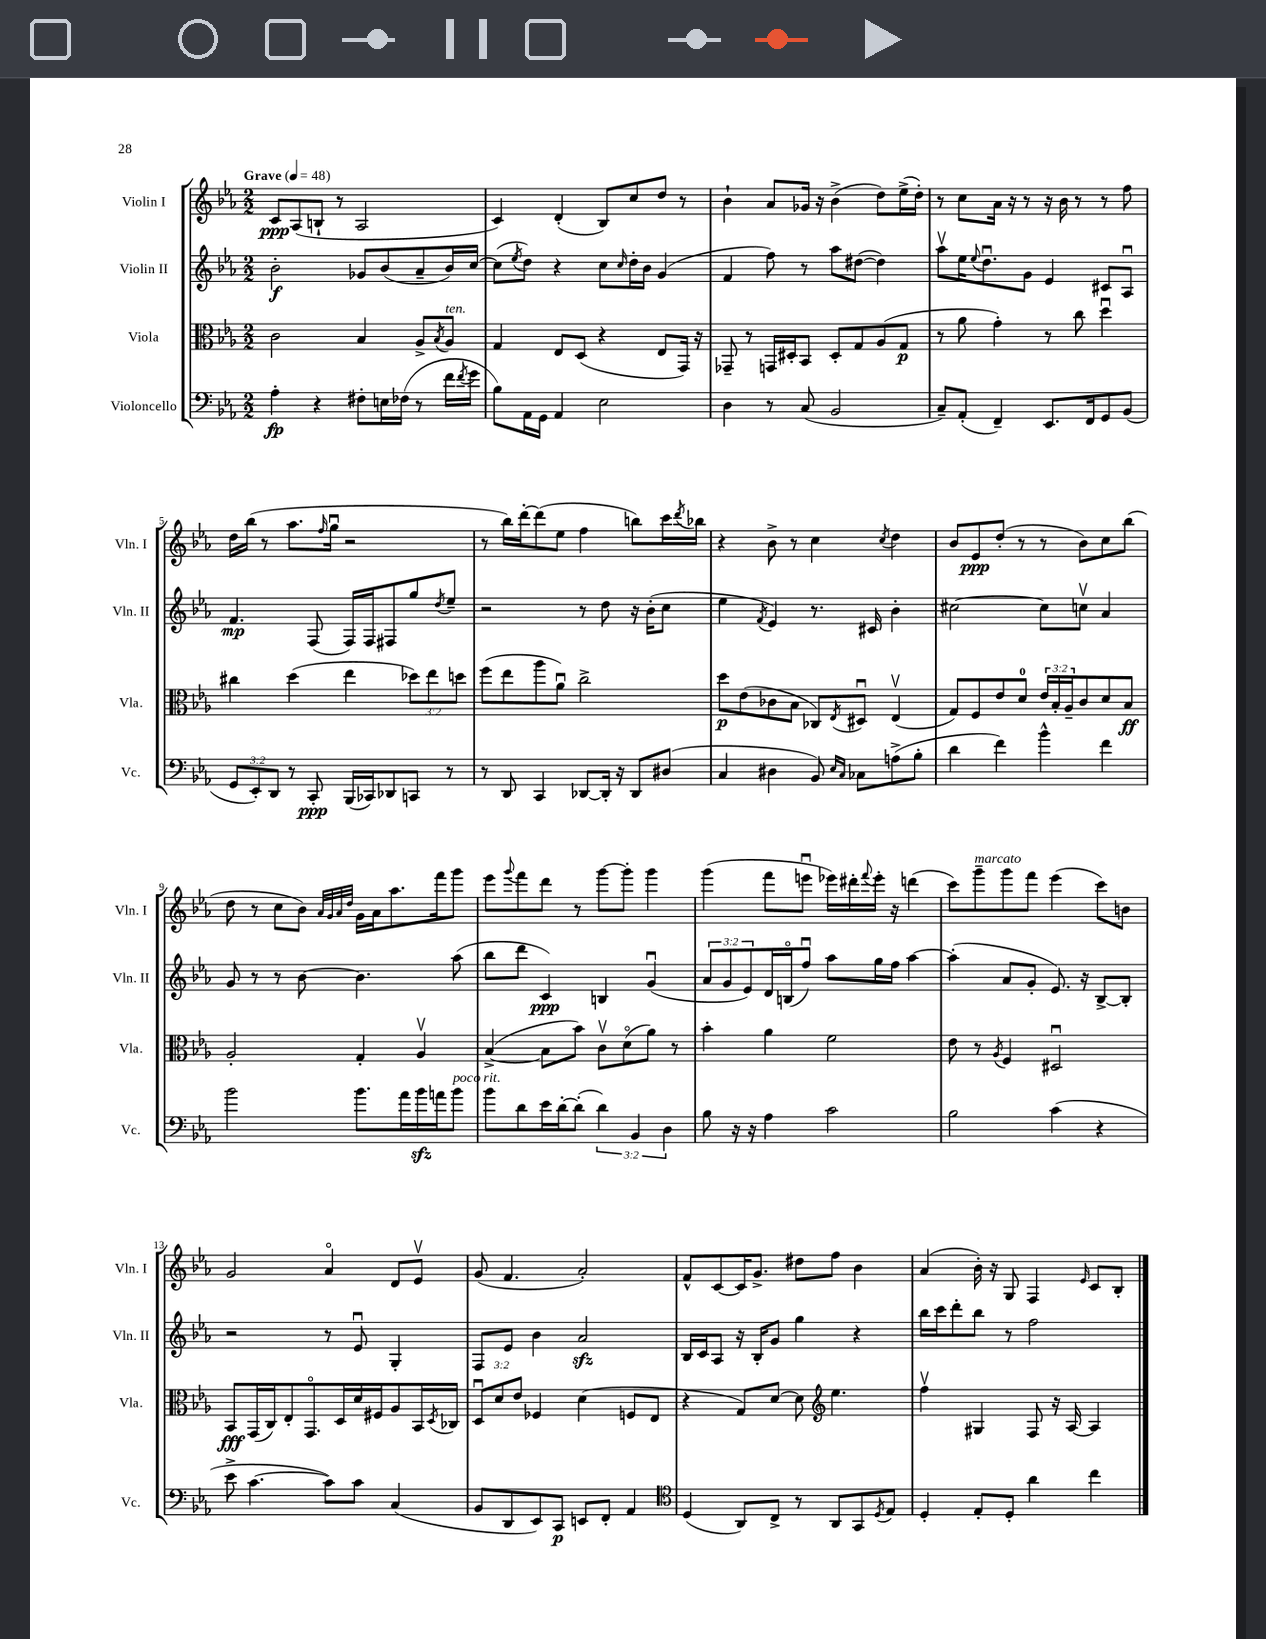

**kern	**kern	**kern	**kern
*staff4	*staff3	*staff2	*staff1
*clefF4	*clefC3	*clefG2	*clefG2
*k[b-e-a-]	*k[b-e-a-]	*k[b-e-a-]	*k[b-e-a-]
*M2/2	*M2/2	*M2/2	*M2/2
*MM48	*MM48	*MM48	*MM48
4A-'	2c	2b-'	8c
.	.	.	(8A-
4r	.	.	8B`
.	.	.	8r
8F#'	4B-	8g-	2A-
16E	.	(8b-	.
(16F-	.	.	.
8r	8A-^	8a-~	.
.	8qB-	.	.
16f	8A-	16b-)	.
8qf	.	.	.
16g	.	[16cc	.
=	=	=	=
8B-)	4G	(8cc]	4c)
.	.	8qee-	.
16AA-	.	8dd)	.
16GG	.	.	.
4AA-	8E-	4r	(4d'
.	(8D	.	.
2E-	4r	8cc	8B-)
.	.	16qqcc	.
.	.	16dd'	8cc
.	.	16b-	.
.	8E-	(4g	8dd
.	16GG)	.	8r
.	16r	.	.
=	=	=	=
4D	8GG-~	4f	4b-`
.	8r	.	.
8r	16GG	8ff)	8a-
.	16D#'	.	.
(8C	8BB-	8r	16g-
.	.	.	16r
2BB-	8D#'	8aa-	(4b-^
.	8G	([8dd#	.
.	(8A-	4dd#])	8dd)
.	8G	.	(16ee-^
.	.	.	16dd')
=	=	=	=
8C~)	8r	8aa-v	8r
(8AA-'	8a-	16ee-	8cc
.	.	8qqee-	.
.	.	8.ddu	.
4FF~)	4g')	.	16a-
.	.	.	16r
.	.	8g	8r
8.EE-	8r	4e-	16r
.	.	.	16b-
.	8cc	.	8r
16FF	.	.	.
8GG	4ddu	8c#	8r
(8BB-	.	8A-u	8ff
=	=	=	=
12GG	4cc#	4.f	16dd
.	.	.	(16bb-
12EE-')	.	.	.
.	.	.	8r
12DD	.	.	.
8r	(4dd	.	8.aa-
8CC'	.	(8F	.
.	.	.	16qqff
.	.	.	16ggu
(16BBB-	4ee-	16F)	2r
16CC-)	.	16F	.
8DD-	.	8F#	.
8CC	12dd-)	8gg	.
.	12ee-	.	.
.	.	8qdd	.
8r	.	8ee-~	.
.	12dd	.	.
=	=	=	=
8r	(8ff	2r	8r
8DD	8ee-	.	16bb-)
.	.	.	[16ddd'
4CC	8aa-	.	(8ddd]
.	8a-u)	.	8ee-
[8DD-	2cc^	8r	4ff
16DD-']	.	8dd	.
16r	.	.	.
8DD-	.	16r	8bb)
.	.	(16b-'	.
(8D#	.	8cc	16ccc
.	.	.	8qddd
.	.	.	16bb-
=	=	=	=
4C	8dd	4ee-	4r
.	(8e-	.	.
.	.	8qf	.
4D#	8c-	4e-)	8b-^
.	8B-	.	8r
8BB-)	8C-)	8.r	4cc
16qqE-	.	.	.
16qqC	8qE-	.	.
8C-	8D#u	.	.
.	.	16c#	.
.	.	.	8qcc
(8A^	(4E-v	4b-'	4dd
8B-'	.	.	.
=	=	=	=
4d	8G)	[2cc#	8b-
.	8F	.	8e-
4f)	8e-	.	(8dd'
.	8d	.	8r
4b-^^	24e-	8cc#]	8r
.	24B-'	.	.
.	24A-~	.	.
.	8c	8ccv	8b-)
4f	8d	4a-	8cc
.	8B-	.	(8bb-
=	=	=	=
2b-	2A-'	8g	8dd
.	.	8r	8r
.	.	8r	8cc
.	.	[8b-	8b-)
.	.	.	32qqa-
.	.	.	32qqg
.	.	.	32qqa-
.	.	.	32qqdd
8.b-	4G'	4.b-]	16g
.	.	.	16a-
.	.	.	8.aa-
16a-	.	.	.
16b-	4A-v	.	.
16a	.	.	16fff
8b-	.	(8aa-	8ggg
=	=	=	=
8b-	([4B-^	8bb-	8eee-
.	.	.	8qqggg
8d	.	8ddd	8fff
16e-	8B-]	4c)	8ddd
[16d'	.	.	.
(8d']	8b-)	.	8r
6d)	8cv	4B	[8ggg
.	(8do	.	8ggg']
6BB-	.	.	.
.	8a-)	(4gu	4ggg
6D	.	.	.
.	8r	.	.
=	=	=	=
8B-	4b-'	12a-	(4ggg
.	.	12g	.
16r	.	.	.
.	.	12e-)	.
16r	.	.	.
4A-	4a-	16d	8fff
.	.	(16Bo	.
.	.	8ffu)	8eeeu
2c	2f	8aa-	16eee-)
.	.	.	16ddd#'
.	.	.	8qqfff
.	.	16gg	16eee-'
.	.	16ff	16r
.	.	[4aa-	(4ddd
=	=	=	=
2B-	8e-	(4aa-']	8ccc)
.	8r	.	8ggg~
.	8qA-	.	.
.	4F	8a-	8ggg
.	.	8g'	8fff
(4c	2D#u	8.e-)	(4eee-
.	.	16r	.
4r	.	[8B-^	8ccc)
.	.	8B-']	8b
=	=	=	=
8e-^	8BB-	2r	2g
[4.c	(16GG	.	.
.	16C)	.	.
.	8E-'	.	.
.	8.GGo	.	.
8c])	.	8r	4a-o
.	16D	.	.
8c	16d	8e-u	.
.	16F#	.	.
(4C	8A-	4G'	8d
.	16BB-	.	8e-v
.	8qD	.	.
.	16C-	.	.
=	=	=	=
8BB-	12Du	8F	(8g
.	12d	.	.
8DD	.	8e-	4.f
.	12e-	.	.
8EE-)	4F-	4b-	.
8CC	.	.	.
8EE	(4d	2a-	2a-')
8FF'	.	.	.
4AA-	8F	.	.
.	8E-	.	.
=	=	=	=
*clefC4	*	*	*
(4D	4r	16B-	8f^^
.	.	16c	.
.	.	8A-	[8c
8AA-)	8G)	16r	16c]
.	.	16B-'	8.g^
8C^	[8d	8g	.
8r	8d]	4gg	8dd#
*	*clefG2	*	*
8AA-	4.ee-	.	8ff
8GG	.	4r	4b-
8qD	.	.	.
8E-	.	.	.
=	=	=	=
4D'	4ffv	16bb-	(4a-
.	.	16ccc	.
.	.	8ddd'	.
8E-'	4G#	8bb-	16b-')
.	.	.	16r
8D'	.	8r	8G
4a-	8F	2ff	4F
.	16r	.	.
.	[16A-	.	.
.	.	.	16qqe-
4cc	4A-]	.	8c
.	.	.	8B-'
==	==	==	==
*-	*-	*-	*-
